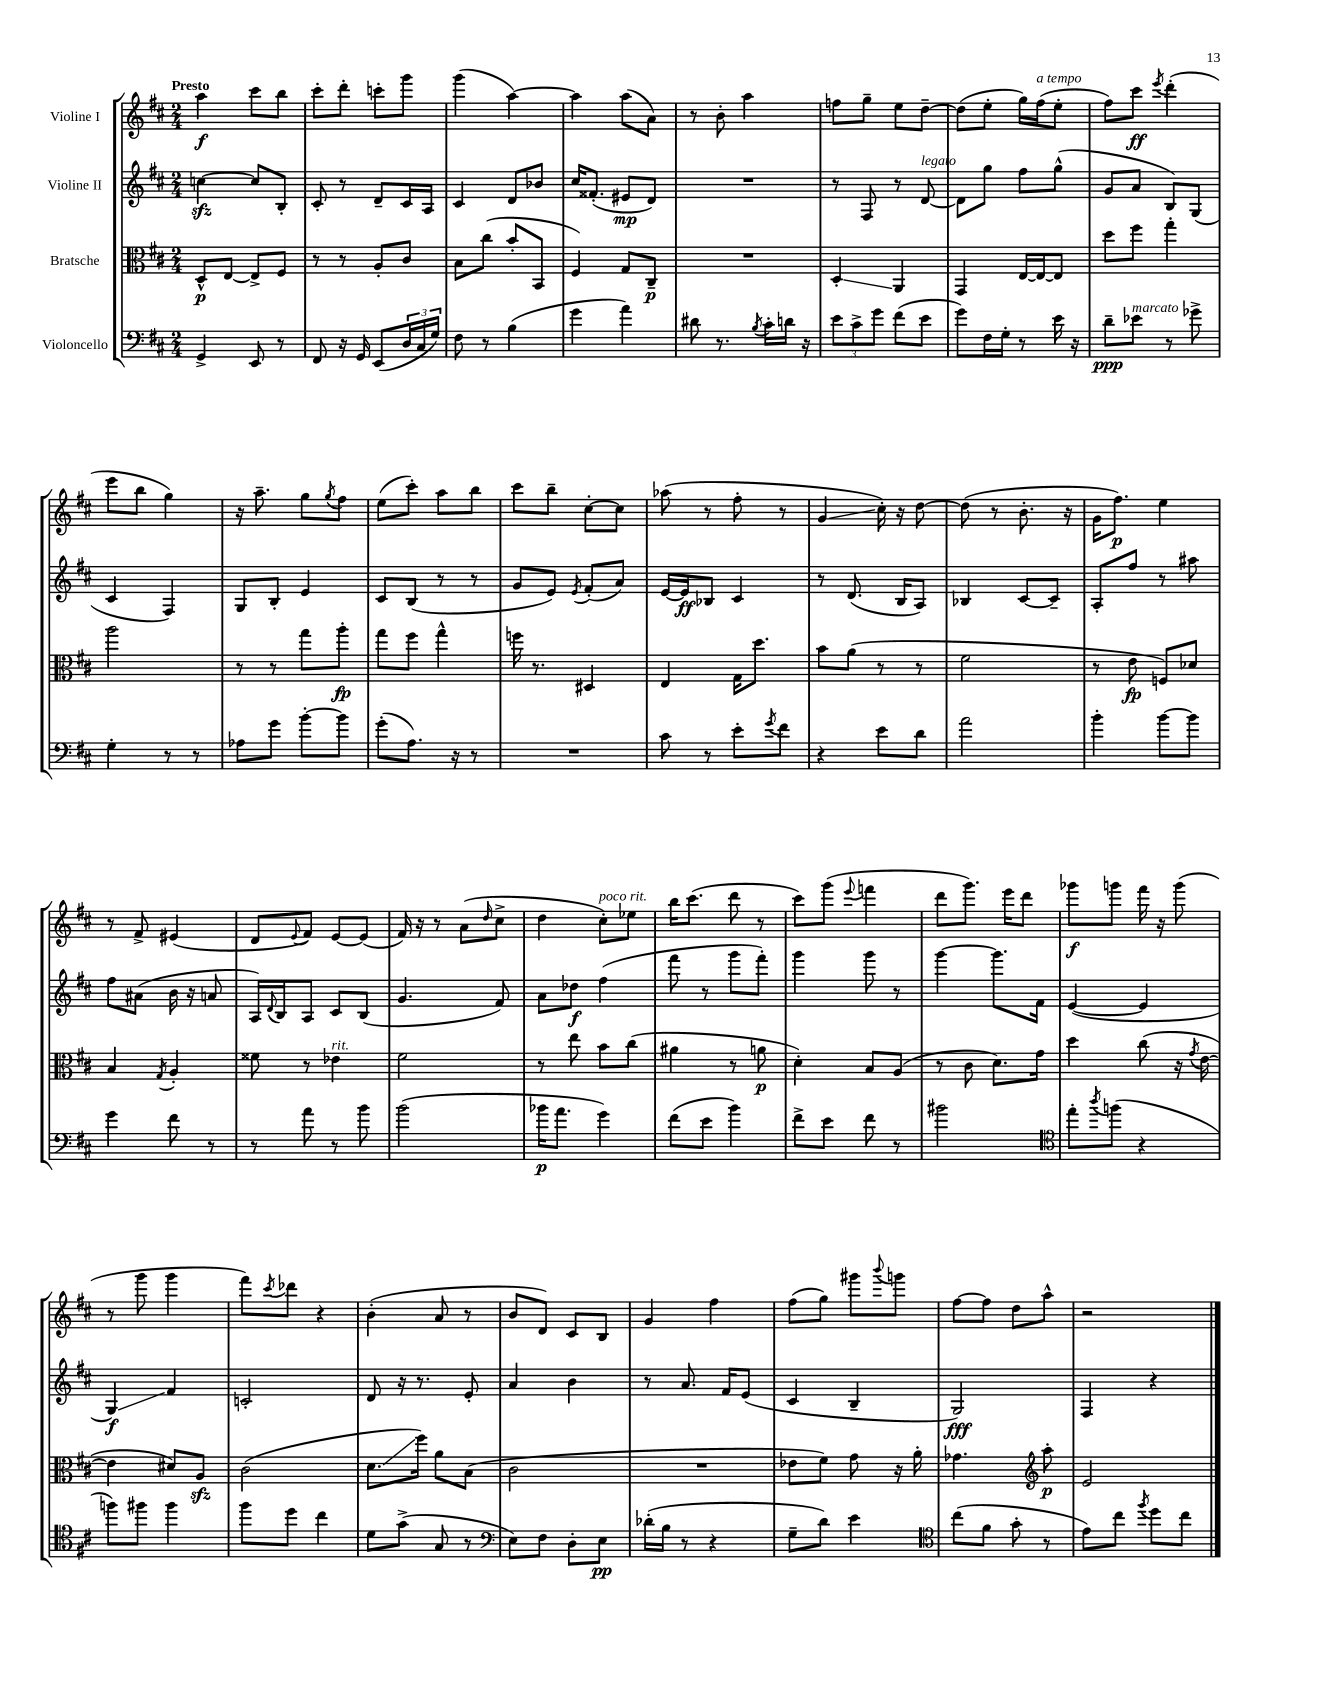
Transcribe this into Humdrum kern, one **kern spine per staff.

**kern	**kern	**kern	**kern
*staff4	*staff3	*staff2	*staff1
*clefF4	*clefC3	*clefG2	*clefG2
*k[f#c#]	*k[f#c#]	*k[f#c#]	*k[f#c#]
*M2/4	*M2/4	*M2/4	*M2/4
4GG^/	8D^^/L	[4cc\	4aa\
.	[8E/J	.	.
8EE/	8E^/]L	8cc/]L	8ccc#\L
8r	8F#/J	8B'/J	8bb\J
=	=	=	=
8FF#/	8r	8c#'/	8ccc#'\L
16r	8r	8r	8ddd'\J
16GG/	.	.	.
(8EE/L	8A'/L	8d~/L	8ccc'\L
24D/L	8c#/J	16c#/L	8ggg\J
24C#/	.	.	.
.	.	16A/JJ	.
24G/JJ)	.	.	.
=	=	=	=
8F#\	8B\L	4c#/	(4ggg\
8r	(8cc#\J	.	.
(4B\	8b'/L	8d/L	[4aa\)
.	8BB/J	8b-/J	.
=	=	=	=
4g\	4F#/)	16cc#/LK	4aa\]
.	.	(8.f##'/J	.
4a\)	8G/L	8e#/L	(8aa\L
.	8C#~/J	8d/J)	8a\J)
=	=	=	=
8d#\	2r	2r	8r
8.r	.	.	8b'\
.	.	.	4aa\
8qB/	.	.	.
16c#'\LL	.	.	.
16d\JJ	.	.	.
16r	.	.	.
=	=	=	=
12e\L	4D'/	8r	8ff\L
12c#^\	.	.	.
.	.	8F#/	8gg~\J
12g\J	.	.	.
(8f#\L	4AA/	8r	8ee\L
8e\J	.	[8d/	[8dd~\J
=	=	=	=
8g\L)	4GG/	8d\]L	(8dd\]L
16F#\L	.	8gg\J	8ee'\J
16G'\JJ	.	.	.
8r	[16E/LL	8ff#\L	16gg\LL)
.	16E/_J	.	(16ff#\J
16e\	8E/]J	(8gg^^\J	8ee'\J
16r	.	.	.
=	=	=	=
8d~\L	8dd\L	8g/L	8ff#\L)
8e-\J	8ff#\J	8a/J	8ccc#\J
.	.	.	8qeee/
8r	4gg'\	8B/L)	(4ddd'\
8g-^\	.	(8G/J	.
=	=	=	=
4G'\	2aa\	4c#/	8eee\L
.	.	.	8bb\J
8r	.	4F#/)	4gg\)
8r	.	.	.
=	=	=	=
8A-\L	8r	8G/L	16r
.	.	.	8.aa~\
8g\J	8r	8B'/J	.
[8b'\L	8gg\L	4e/	8gg\L
.	.	.	8qgg/
8b\]J	8aa'\J	.	8ff#\J
=	=	=	=
(8g'\L	8gg\L	8c#/L	(8ee\L
8.A\J)	8ff#\J	(8B/J	8ccc#'\J)
.	4gg^^\	8r	8aa\L
16r	.	.	.
8r	.	8r	8bb\J
=	=	=	=
2r	16ff\	8g/L	8ccc#\L
.	8.r	.	.
.	.	8e/J)	8bb~\J
.	.	8qe/	.
.	4D#/	(8f#'/L	[8cc#'\L
.	.	8a/J)	8cc#\]J
=	=	=	=
8c#\	4E/	[16e/LL	(8aa-\
.	.	16e/]J	.
8r	.	8B-/J	8r
8e'\L	16G\LK	4c#/	8ff#'\
.	8.dd\J	.	.
8qg/	.	.	.
8f#\J	.	.	8r
=	=	=	=
4r	8b\L	8r	4g/
.	(8a\J	(8.d/	.
8e\L	8r	.	16cc#'\)
.	.	16B/LK	16r
8d\J	8r	8A/J)	[8dd\
=	=	=	=
2a\	2f#\	4B-/	(8dd\]
.	.	.	8r
.	.	[8c#/L	8.b'\
.	.	8c#~/]J	.
.	.	.	16r
=	=	=	=
4b'\	8r	8A'/L	16g\LK
.	.	.	8.ff#\J)
.	8e\	8ff#/J	.
[8b\L	8F/L)	8r	4ee\
8b\]J	8d-/J	8aa#\	.
=	=	=	=
4g\	4B/	8ff#\L	8r
.	.	(8a#\J	8f#^/
.	8qG/	.	.
8f#\	4A'/	16b\	(4e#/
.	.	16r	.
8r	.	8a/	.
=	=	=	=
8r	8f##\	16A/LL)	8d/L
.	.	8qqd/	.
.	.	16B/J	.
.	.	.	8qqe/
8a\	8r	8A/J	8f#/J)
8r	4e-\	8c#/L	[8e/L
8b\	.	(8B/J	(8e/]J
=	=	=	=
(2b\	2f#\	4.g/	16f#/)
.	.	.	16r
.	.	.	8r
.	.	.	(8a\L
.	.	.	16qqdd/
.	.	8f#/)	8cc#^\J
=	=	=	=
16b-\LK	8r	8a\L	4dd\
8.a\J	.	.	.
.	8ee\	8dd-\J	.
4g\)	8b\L	(4ff#\	8cc#'\L)
.	(8cc#\J	.	8ee-\J
=	=	=	=
(8f#\L	4a#\	8fff#\	16bb\LK
.	.	.	(8.ccc#\J
8e\J	.	8r	.
4b\)	8r	8ggg\L	8ddd\
.	8a\	8fff#'\J)	8r
=	=	=	=
8f#^\L	4d'\)	4ggg\	8ccc#\L)
8e\J	.	.	(8ggg\J
.	.	.	8qqeee/
8f#\	8B/L	8ggg\	4fff\
8r	(8A/J	8r	.
=	=	=	=
2b#\	8r	[4ggg\	8ddd\L
.	8c#\	.	8.ggg\J)
.	8.d\L)	8.ggg\]L	.
.	.	.	16eee\LK
.	.	.	8ddd\J
.	16g\Jk	16f#\Jk	.
=	=	=	=
*clefC4	*	*	*
8ee'\L	4dd\	([4e/	8ggg-\L
8qaa/	.	.	.
(8ff\J	.	.	8ggg\J
4r	(8cc#\	4e/]	16fff#\
.	.	.	16r
.	16r	.	(8ggg\
.	8qg/	.	.
.	[16e\	.	.
=	=	=	=
8ff\L)	4e\]	4G/)	8r
8ff#\J	.	.	8ggg\
4ff#\	8d#/L)	4f#/	4ggg\
.	8A/J	.	.
=	=	=	=
8ff#\L	(2c#\	2c'/	8fff#\L)
.	.	.	8qccc#/
8dd\J	.	.	8ddd-\J
4cc#\	.	.	4r
=	=	=	=
8d\L	8.d\L	8d/	(4b'\
(8g^\J	.	16r	.
.	16ff#\Jk)	8.r	.
8G/	8a\L	.	8a/
8r	(8B\J	8e'/	8r
=	=	=	=
*clefF4	*	*	*
8E\L)	2c#\	4a/	8b/L
8F#\J	.	.	8d/J)
8D'\L	.	4b\	8c#/L
8E\J	.	.	8B/J
=	=	=	=
(16d-'\LL	2r	8r	4g/
16B\JJ	.	.	.
8r	.	8.a/	.
4r	.	.	4ff#\
.	.	16f#/LK	.
.	.	(8e/J	.
=	=	=	=
8G~\L	8e-\L	4c#/	(8ff#\L
8d\J)	8f#\J)	.	8gg\J)
4e\	8g\	4B~/	8ggg#\L
.	.	.	8qqbbb/
.	16r	.	8ggg\J
.	16a'\	.	.
=	=	=	=
*clefC4	*	*	*
(8cc#\L	4.g-\	2G/)	[8ff#\L
8f#\J	.	.	8ff#\]J
8g'\	.	.	8dd\L
*	*clefG2	*	*
8r	8aa'\	.	8aa^^\J
=	=	=	=
8e\L)	2e/	4F#/	2r
8cc#\J	.	.	.
8qff#/	.	.	.
8dd\L	.	4r	.
8cc#\J	.	.	.
==	==	==	==
*-	*-	*-	*-
